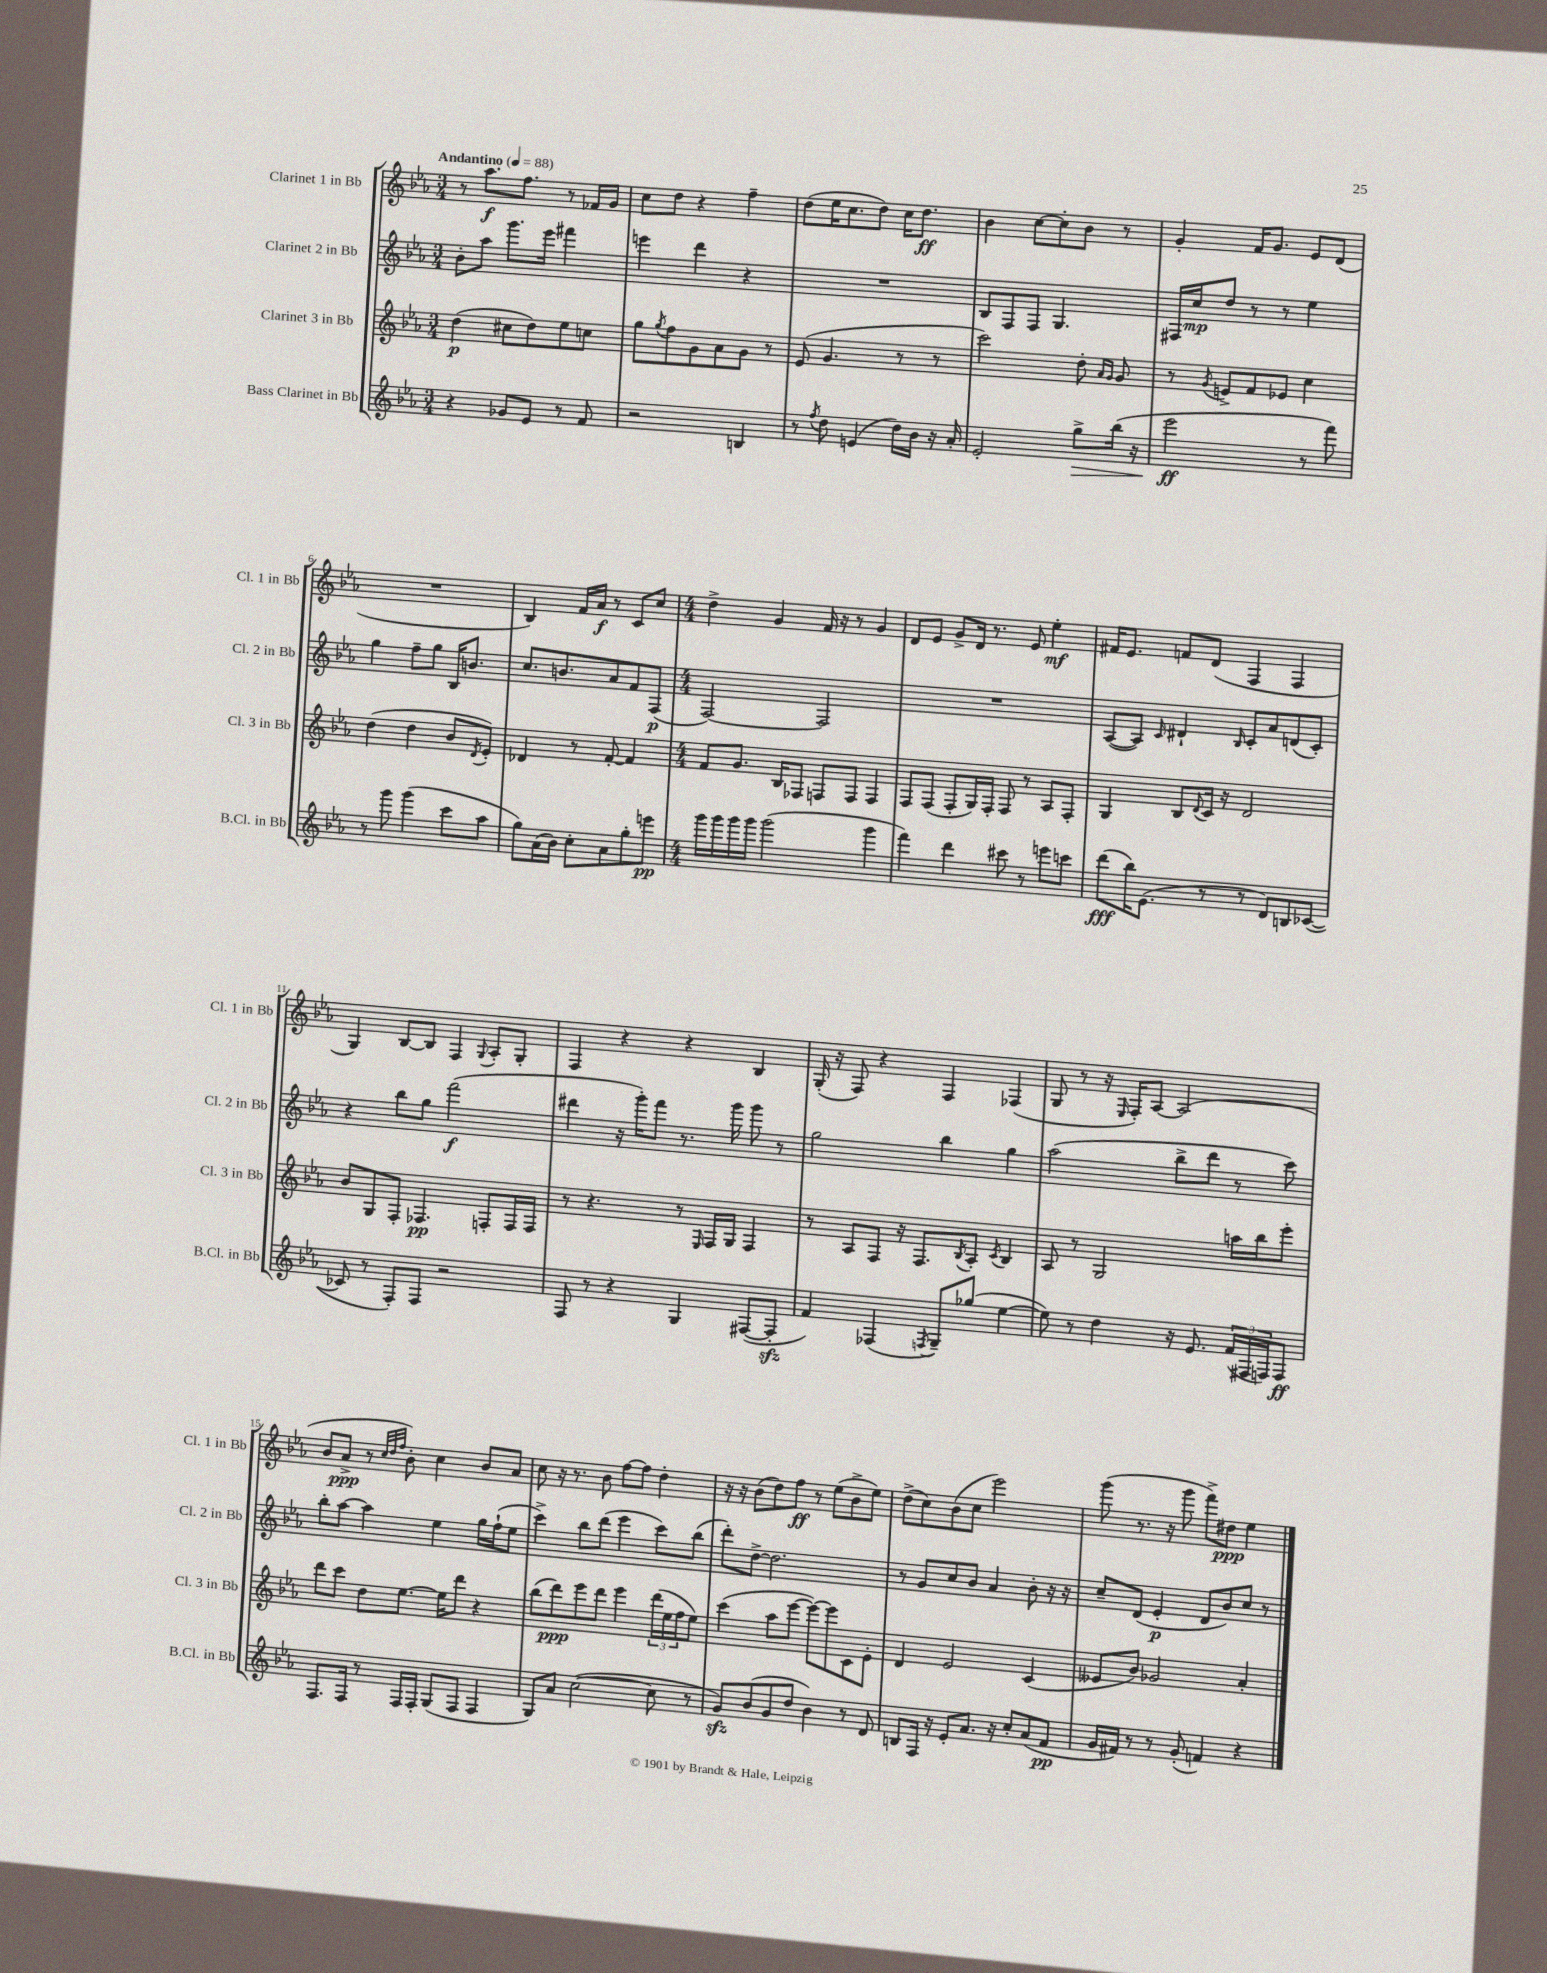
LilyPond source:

<<
\new StaffGroup <<
\new Staff = "s0" \with { instrumentName = "Clarinet 1 in Bb" shortInstrumentName = "Cl. 1 in Bb" } {
    \clef treble \key ees \major \numericTimeSignature \time 3/4 \tempo "Andantino" 4 = 88
    r8 aes''8.\f f''8. r8 fes'16 g'16 |
    c''8 d''8 r4 f''4-- |
    d''8( ees''16 c''8. d''8) c''16 d''8.\ff |
    bes'4 c''8~ c''8-. bes'8 r8 |
    g'4-. f'16 g'8. ees'8 d'8( |
    R2. |
    bes4) f'16 aes'16\f r8 c'8 c''8 |
    \numericTimeSignature \time 4/4 d''4-> g'4 f'16 r16 r8 g'4 |
    d'8 ees'8 g'8-> d'16 r8. ees'8 ees''4-.\mf |
    fis'16 ees'8. f'8 d'8( f4 f4 |
    g4) bes8~ bes8 f4 \appoggiatura { g8 } aes8-. g8-. |
    f4 r4 r4 bes4 |
    g16-.( r16 f8) r4 f4 fes4( |
    g8 r8 r16 \grace { ees16 } f16-.) aes8~ aes2( |
    bes'8 aes'8->\ppp r8 \grace { c''32 d''32 f''32 } bes'8-.) c''4 bes'8 aes'8 |
    c''8 r16 r8. bes'8 f''8~ f''8 d''4-. |
    r16 r16 bes'8( d''8) f''8\ff r8 ees''8( bes'8-> ees''8) |
    d''8->( c''8) bes'8( c''8 ees'''2) |
    g'''8( r8. r16 g'''8 f'''8->) dis''8\ppp ees''4 \bar "|." |
}
\new Staff = "s1" \with { instrumentName = "Clarinet 2 in Bb" shortInstrumentName = "Cl. 2 in Bb" } {
    \clef treble \key ees \major \numericTimeSignature \time 3/4
    bes'8-. aes''8 g'''8. ees'''16 fis'''4 |
    e'''4 d'''4 r4 |
    R2. |
    bes8 f8 f8 g4. |
    fis16 c''16\mp d''8 r8 r8 ees''4 |
    g''4 f''8-- g''8 bes16 b'8. |
    c''8. b'8. aes'8 f'8 f8\p( |
    \numericTimeSignature \time 4/4 f2~) f2 |
    R1 |
    aes8~( aes8) \grace { c'16 } dis'4-! \grace { bes16 } c'8-. aes'8 d'8( c'8-.) |
    r4 bes''8 g''8 f'''2\f( |
    dis'''4 r16 g'''16-.) f'''8 r8. g'''16 g'''8 r8 |
    g''2 bes''4 g''4 |
    aes''2( bes''8-> d'''8 r8 c'''8) |
    bes''8-. aes''8~ aes''4 ees''4 g''16 f''16-!( ees''8 |
    c'''4->) bes''8 d'''8( ees'''4 c'''8) bes''8( |
    d'''8-.) d''8~-> d''2. |
    r8 g'8 c''8 bes'8 aes'4 bes'8-. r16 r16 |
    c''8-- d'8( ees'4-.\p d'8 bes'8) c''8 r8 \bar "|." |
}
\new Staff = "s2" \with { instrumentName = "Clarinet 3 in Bb" shortInstrumentName = "Cl. 3 in Bb" } {
    \clef treble \key ees \major \numericTimeSignature \time 3/4
    d''4\p( cis''8 d''8) ees''8 c''8 |
    g''8 \acciaccatura { g''8 } f''8 g'8 aes'8 g'8 r8 |
    ees'8( g'4. r8 r8 |
    c'''2) d''8-. \grace { aes'16 g'16 } g'8 |
    r8 \acciaccatura { g'8 } e'8-> f'8 ees'8 c''4 |
    d''4( d''4 bes'8 \acciaccatura { d'8 } ees'8-.) |
    des'4 r8 f'8~-. f'4 |
    \numericTimeSignature \time 4/4 f'8 g'8. bes16 fes8 f8 f8 f4 |
    f8 f8( f8-. g16) f16-. f8 r8 aes8 f8-. |
    g4 bes8 \appoggiatura { d'8 } c'16 r16 d'2 |
    bes'8 g8 f8-. fes4.\pp f8-. f16 f16 |
    r8 r4. r8 \grace { ees16 } f16 g16 f4 |
    r8 aes8 f8 r16 f8. \acciaccatura { bes8 } aes8-. \acciaccatura { c'8 } bes4 |
    aes8 r8 g2 a''16 bes''16 ees'''8-. |
    d'''8 c'''8 d''8 ees''8.~ ees''16 d'''8 r4 |
    bes''8( d'''8\ppp) ees'''8 d'''8 ees'''4 \tuplet 3/2 { d'''16( ees''16 f''16 } ees''8) |
    c'''4( aes''8 ees'''8~ ees'''8~) ees'''8 c'8 ees'8-. |
    d'4 ees'2 c'4( |
    eeses'8 bes'8) ges'2 aes'4-. \bar "|." |
}
\new Staff = "s3" \with { instrumentName = "Bass Clarinet in Bb" shortInstrumentName = "B.Cl. in Bb" } {
    \clef treble \key ees \major \numericTimeSignature \time 3/4
    r4 ges'8 ees'8 r8 f'8 |
    r2 b4 |
    r8 \acciaccatura { f''8 } d''8 e'4( d''16) bes'16 r16 aes'16-. |
    ees'2-. g''8->\> bes''16( r16 |
    ees'''2\ff\! r8 f'''8) |
    r8 g'''8 g'''4( c'''8 aes''8 |
    g''8) aes'16( bes'16) c''8-. aes'8 g''8-. e'''8\pp |
    \numericTimeSignature \time 4/4 g'''16 g'''16 g'''16 g'''16 g'''2( g'''4 |
    f'''4) d'''4 cis'''8 r8 e'''8 c'''8 |
    d'''8\fff( bes''16) ees'8.( r8 r8 d'8) b8 ces'8~( |
    ces'8 r8 f8-.) f8 r2 |
    f8 r8 r4 g4 fis8~( fis8-.\sfz |
    f'4) fes4( \acciaccatura { f8 } g8--) ges''8( ees''4~ |
    ees''8) r8 d''4 r16 ees'8. \tuplet 3/2 { f'16( fis16 f16) } f8\ff |
    f8. f16 r8 f16 f16-. g8( f8 f4 |
    g8) aes'8 c''2~( c''8 r8 |
    g'8\sfz) bes'8( g'8 d''8 bes'4) r8 d'8 |
    b8 f16 r16 ees'8-. aes'8. r16 c''8-. aes'8( f'8\pp |
    g'16 fis'16) r8 r8 g'8-.( f'4) r4 \bar "|." |
}
>>
>>
